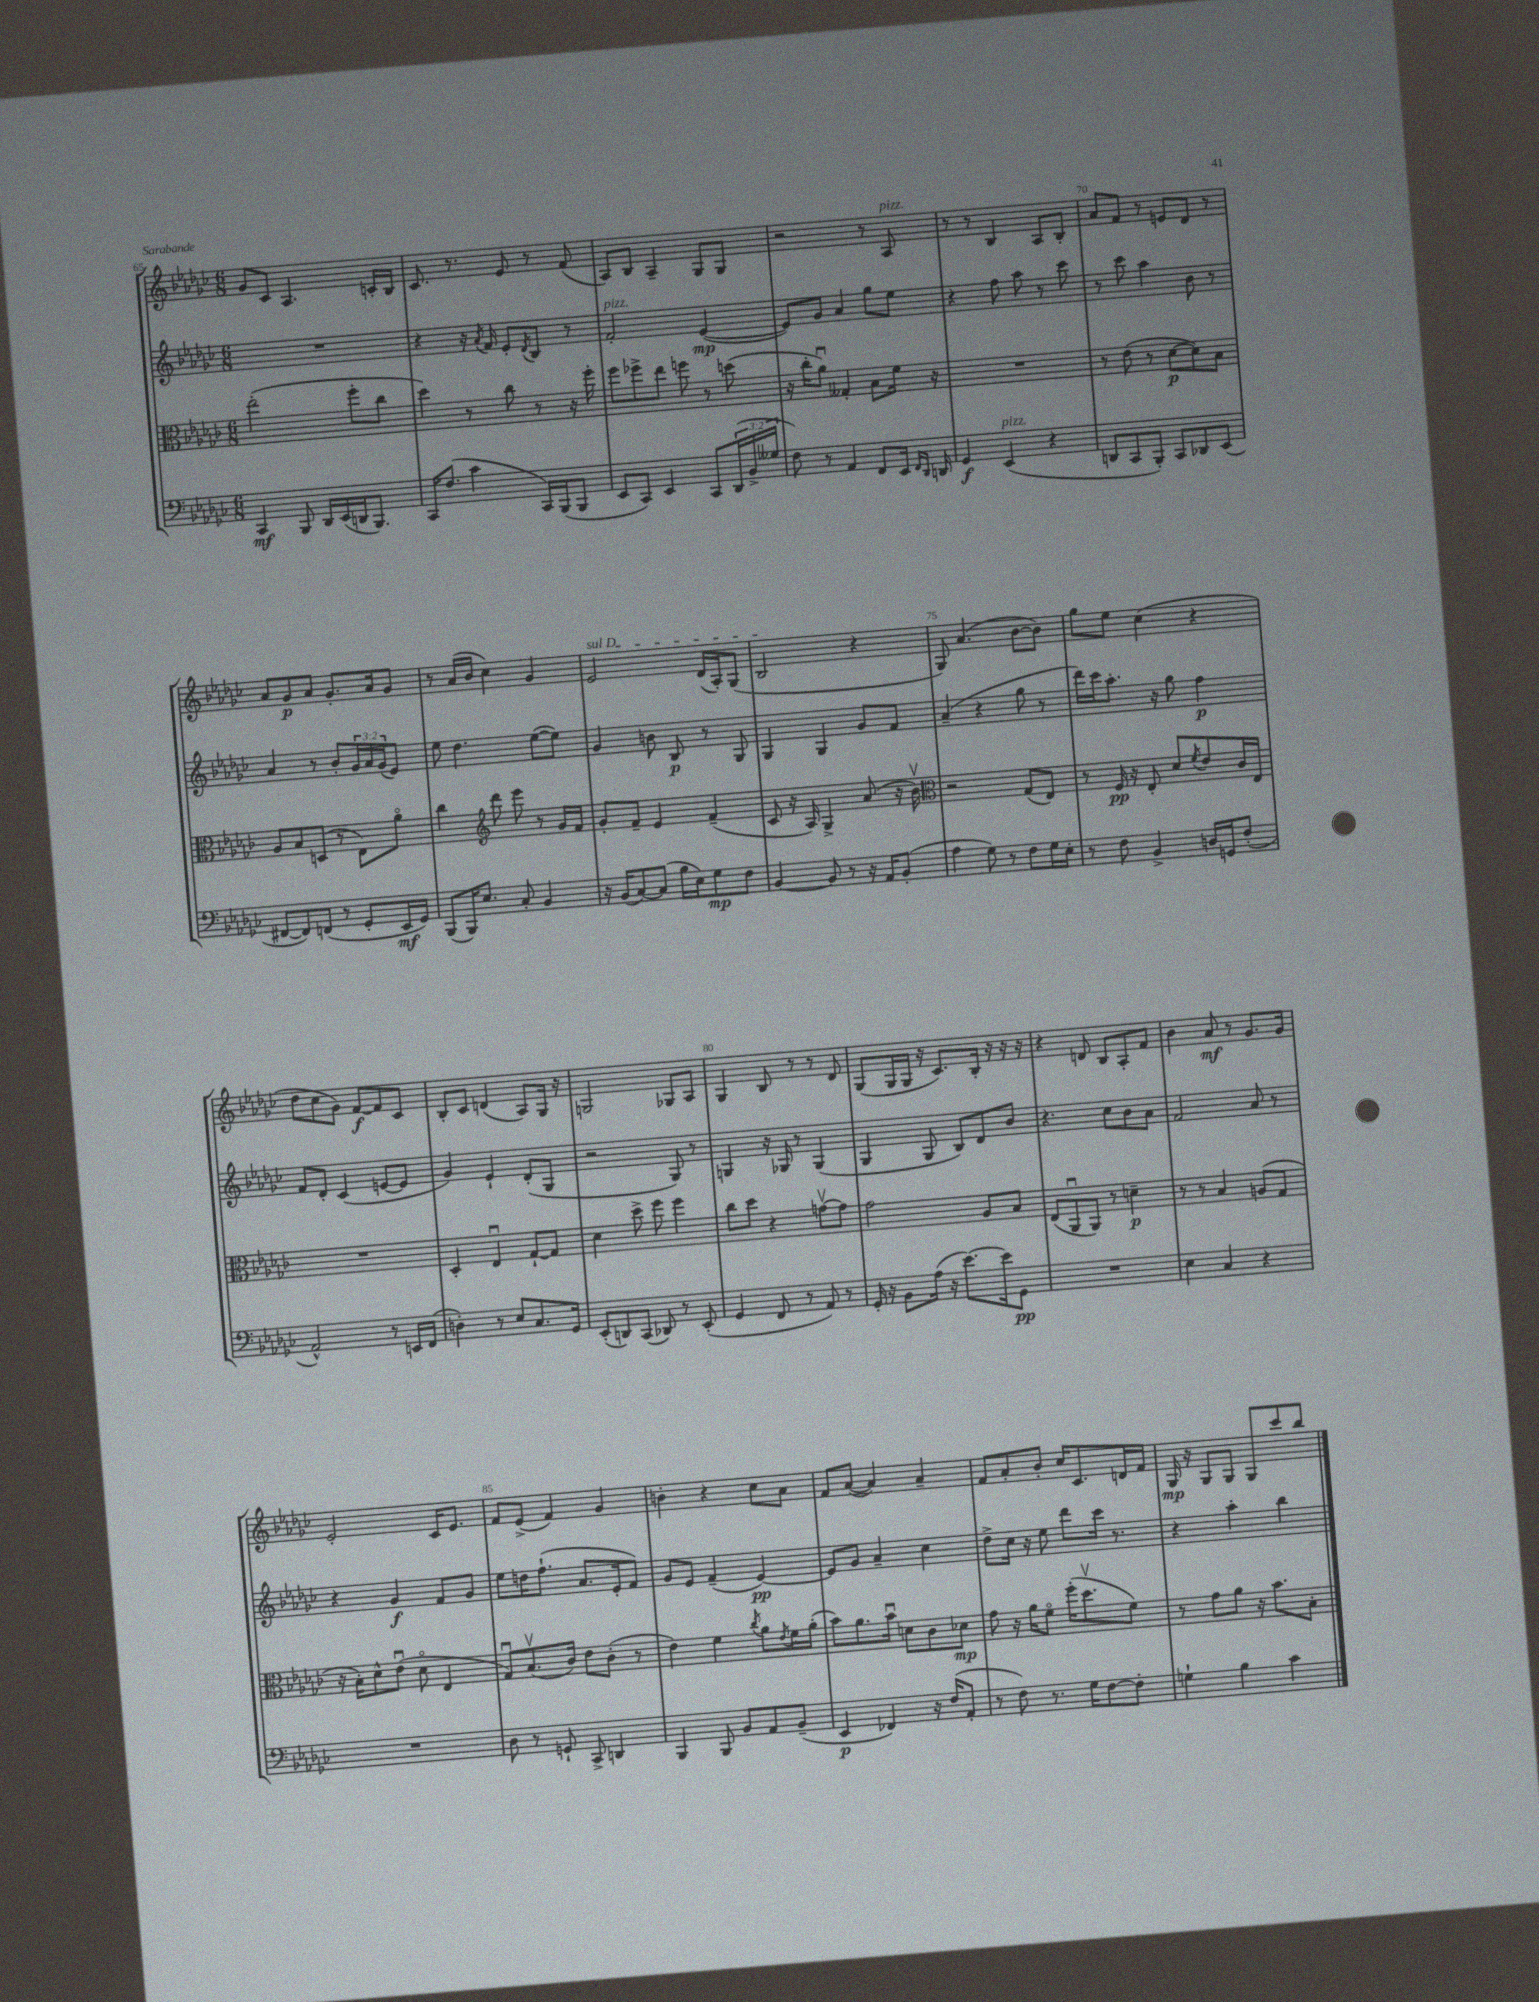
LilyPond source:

<<
\new StaffGroup <<
\new Staff = "s0" {
    \clef treble \key ges \major \numericTimeSignature \time 6/8
    ges'8 ces'8 aes4. c'16-. bes16 |
    ces'8. r8. ees'8 r8 f'8( |
    aes8) bes8 aes4-- ges8 ges8 |
    r2 r8 aes8^\markup { \italic "pizz." } |
    r8 r8 bes4 aes8 bes8-. |
    aes'8 f'8 r8 e'8 des'8 r8 |
    aes'8 ges'8\p aes'8 ges'8.-. aes'16 ges'8 |
    r8 aes'16( bes'16 ces''4) ges'4 |
    \once \override TextSpanner.bound-details.left.text = \markup { \italic "sul D" } ees'2\startTextSpan des'16( aes16-.) ges8( |
    bes2\stopTextSpan r4 |
    ges8) aes'4.( bes'8~ bes'8) |
    ges''8 ees''8 ces''4( r4 |
    des''8 ces''8 ges'8) f'8~\f f'8 ces'8 |
    bes8-. ces'8 d'4( aes8) ges16 r16 |
    g2 ges8 aes8 |
    ges4 bes8 r8 r8 des'8 |
    ges8( ges16 ges16 r16 ces'8.) bes16-. r16 r16 r16 |
    r4 d'8 bes8 aes8-. f'8 |
    bes'4 aes'8\mf r8 ges'8. ges'16 |
    ees'2-. ces'16 ees'8. |
    f'8 ees'8->( f'4) ges'4 |
    b'4-. r4 ces''8 aes'8 |
    f'8 aes'8~( aes'4) aes'4-- |
    f'8 aes'8-. bes'8-. ces''16 ces'8. d'16 f'16 |
    ges16\mp r16 ges8 ges8 ges8 ces'''8 bes''8 \bar "|." |
}
\new Staff = "s1" {
    \clef treble \key ges \major \numericTimeSignature \time 6/8 \override Staff.TupletNumber.text = #tuplet-number::calc-fraction-text
    R2. |
    r4 r16 \acciaccatura { aes'8 } f'16 ees'8-. \acciaccatura { des'8 } bes8 r8 |
    f'2-.^\markup { \italic "pizz." } ees'4~\mp( |
    ees'8) ges'8 aes'4 ges''8 ees''8 |
    r4 f''8 aes''8 r8 ces'''8 |
    r8 ces'''8 aes''4 bes'8 r8 |
    aes'4 r8 bes'8-. \tuplet 3/2 { ges'16 aes'16 ges'16( } ees'8) |
    ees''8 des''4. ees''8~( ees''8) |
    ges'4 b'8 bes8\p r8 ges8 |
    ges4 ges4 ges'8 f'8 |
    aes'4--( r4 ges''8 r8 |
    des'''16) ces'''16 aes''8.-. r16 ges''8 f''4\p |
    f'8 des'8-. ces'4( e'8~ e'8 |
    ges'4) ees'4-! des'8-.( ges8 |
    r2 ges8) r8 |
    g4 r16 ges16 r8 ges4( |
    ges4 ges8 bes8) des'8 bes'8 |
    r4. ces''8 bes'8 aes'8 |
    f'2 aes'8 r8 |
    r4 ges'4\f f'8 ges'8 |
    ees''8 d''16 f''8.-!( aes'8. ees'16-. f'8) |
    ges'8 ees'8 f'4--( ees'4~\pp) |
    ees'8 ges'8 aes'4-- ces''4 |
    des''8-> ces''16 r16 ees''8 des'''8 ces'''16 r8. |
    r4 aes''4-. bes''4 \bar "|." |
}
\new Staff = "s2" {
    \clef alto \key ges \major \numericTimeSignature \time 6/8
    ees''2-.( f''8-. ces''8 |
    des''4) r8 ces''8 r8 r16 f''16-. |
    f''8 fes''8-> ees''8 f''8 r8 d''8( |
    r16 ces''16-. aes'8\downbow) geses4-. bes8 f'16 r16 |
    R2. |
    r8 ees'8( r8 des'8~\p des'8) bes8 |
    aes8 bes8 d8( r8 ees8) aes'8\flageolet |
    ces''4 \clef treble des'''8 ees'''8 r8 ges'16 f'16 |
    ges'8-. f'8-- ees'4 f'4--( |
    ces'8 r16 aes16) ges4-> aes'8( r16 bes'16\upbow) |
    \clef alto r2 ges8( ees8) |
    r8 f16\pp r16 ees8-. des'8 \acciaccatura { f'8 } ees'8 ces'16 ees16 |
    R2. |
    des4-. ees4\downbow ges8~-! ges8 |
    des'4 des''8-> f''8 f''4 |
    ces''8 des''8 r4 g'8~\upbow g'8 |
    ges'2 aes8 bes8 |
    ees8( aes,8\downbow aes,8) r8 d'4--\p |
    r8 r8 bes4 a8( ges8 |
    r16 bes16-.) des'8-^ ees'8\downbow( des'8\flageolet ees4 |
    ges8\downbow) bes8.\upbow( ces'16) ees'8 ces'8-.( r8 |
    ees'4) f'4 \acciaccatura { ces''8 } aes'8 \acciaccatura { ees'8 } f'16 aes'16-.( |
    bes'8) aes'8. bes'16\downbow d'8 ces'8 des'8\mp |
    ges'8 r16 aes'16 f'8\flageolet f''16-.( des''8.\upbow f'8) |
    r8 ges'8 aes'8 r16 bes'8. bes8-. \bar "|." |
}
\new Staff = "s3" {
    \clef bass \key ges \major \numericTimeSignature \time 6/8 \override Staff.TupletNumber.text = #tuplet-number::calc-fraction-text
    ces,4\mf bes,,8 des,16 ees,16( d,16 bes,,8.) |
    ces,16 f8.( ces'4 ces,16) bes,,16( bes,,8 |
    ees,8 ces,8) ees,4 ces,8 \tuplet 3/2 { des,16( bes,16-> geses16 } |
    f8) r8 aes,4 f,8 ees,16 \grace { f,16 des,16 } d,16 |
    ges,4\f ees,4^\markup { \italic "pizz." }( r4 |
    d,8 ces,8 bes,,8-.) ces,8 des,8 ees,8( |
    fis,8~ fis,8) f,8( r8 ges,8-. ees,16\mf ges,16) |
    bes,,8( bes,,16) ees8. ces8-. bes,4 |
    r16 bes,16( ces8~) ces8( bes16 ees16) ges8\mp f8 |
    bes,4~ bes,8 r8 r16 aes,16 bes,8-.( |
    aes4 ges8) r8 f8 ges16 ees16-. |
    r8 f8 bes,4-> d16 g,16 f8-.( |
    aes,2-^) r8 e,16 f,16( |
    d4-.) r8 ees8 ces8. ges,16 |
    ees,8-.( d,8) ces,8( des,8) r8 ees,8-.( |
    ges,4 f,8 r8 aes,8) r8 |
    ges,16-. r16 bes,8 aes16( r16 ees'8.~) ees'16 ges,8\pp |
    R2. |
    ees4 ces4 r4 |
    R2. |
    des8 r8 g,8-! ces,8-> d,4 |
    bes,,4 bes,,8 bes,8 aes,8 bes,8--( |
    ees,4\p fes,4) r16 f16( aes,8-. |
    r8 f8) r8. ges16 f8~ f8-. |
    g4-! bes4 ces'4 \bar "|." |
}
>>
>>
\layout { \context { \Score currentBarNumber = #65 \override BarNumber.break-visibility = ##(#f #t #t) barNumberVisibility = #(every-nth-bar-number-visible 5) } }
